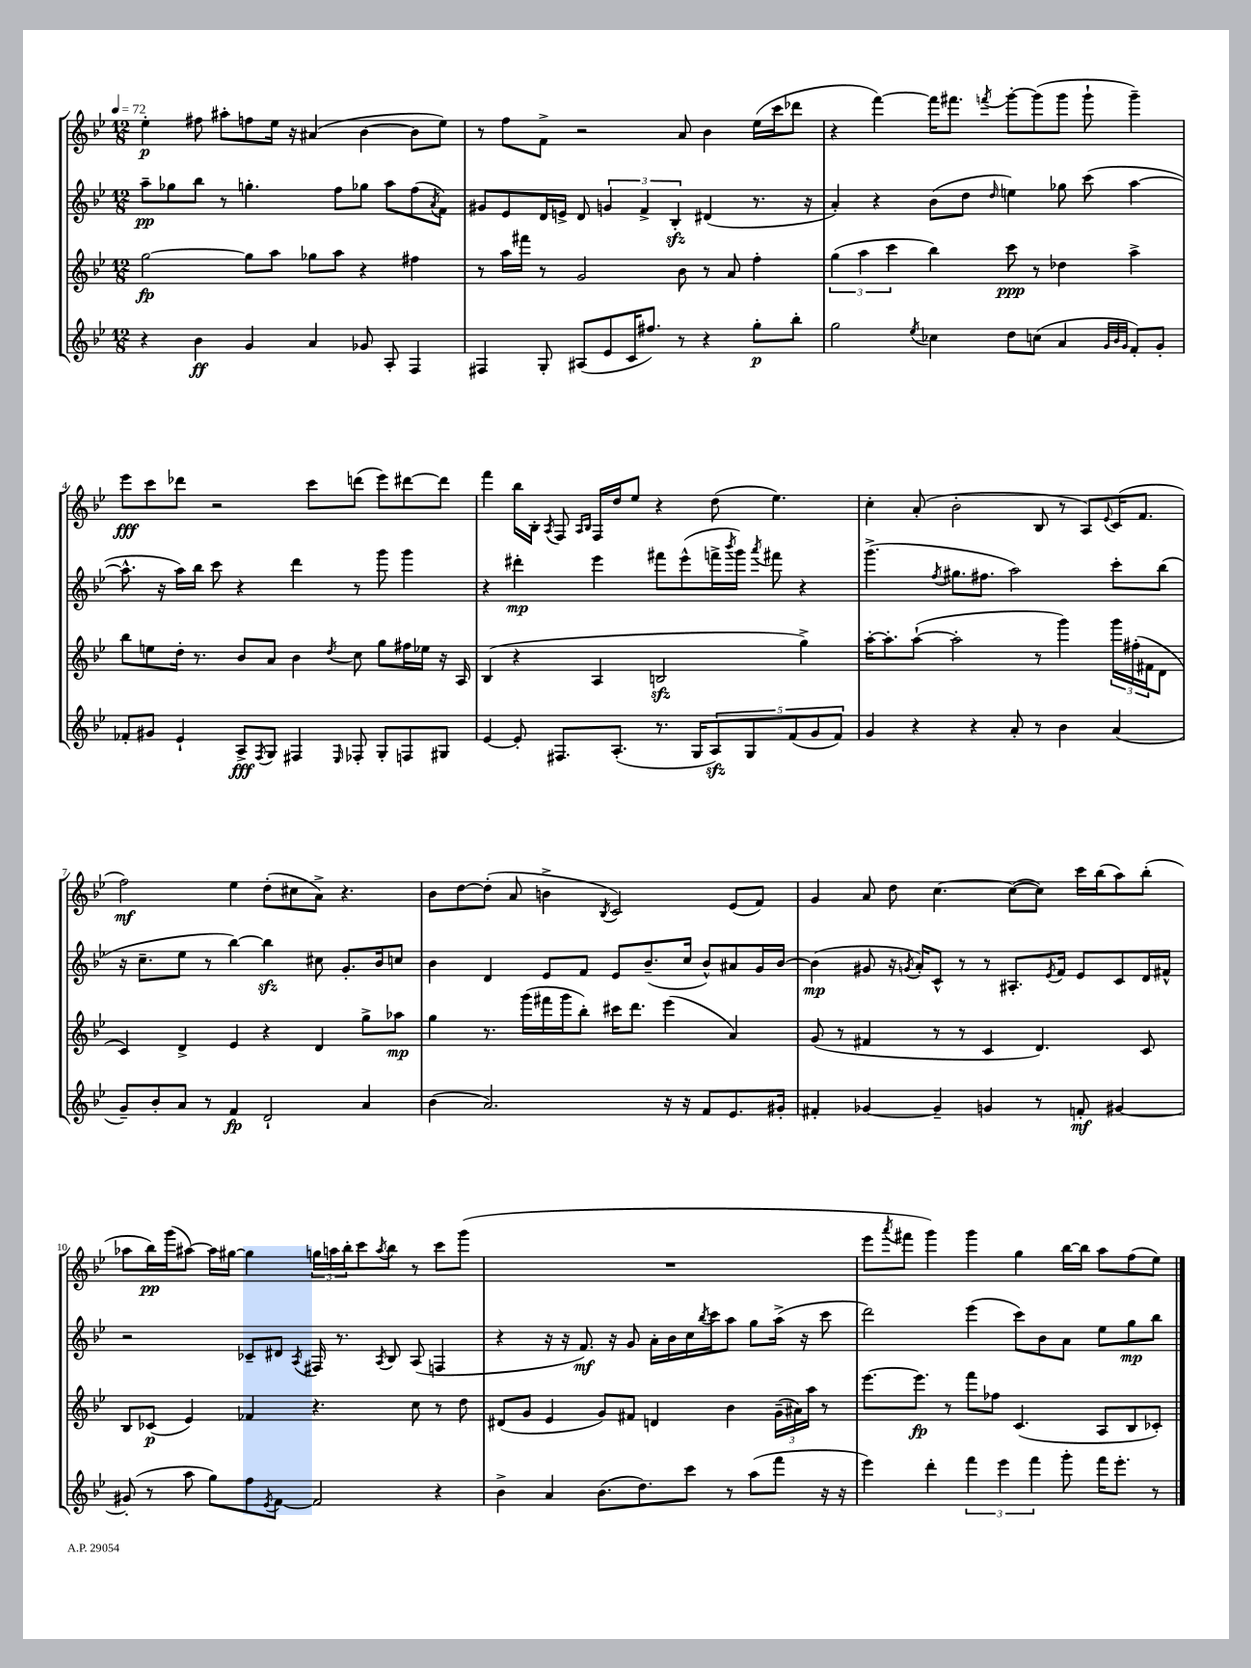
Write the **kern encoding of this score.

**kern	**kern	**kern	**kern
*staff4	*staff3	*staff2	*staff1
*clefG2	*clefG2	*clefG2	*clefG2
*k[b-e-]	*k[b-e-]	*k[b-e-]	*k[b-e-]
*M12/8	*M12/8	*M12/8	*M12/8
*MM72	*MM72	*MM72	*MM72
4r	[2gg	8aa~	4ee-'
.	.	8gg-	.
4b-	.	8bb-	8ff#
.	.	8r	8aa#'
4g	8gg]	4.gg'	8ff
.	8aa	.	16ee-
.	.	.	16r
4a	8gg-	.	(4a#
.	8aa	8ff	.
8g-	4r	8gg-	[4b-
8A'	.	8aa	.
4F	4ff#	(8ff	8b-]
.	.	8qa	.
.	.	8f)	8ee-)
=	=	=	=
4F#	8r	8g#	8r
.	16aa	8e-	8ff
.	16fff#	.	.
8G'	8r	16d	8f^
.	.	16e^	.
(8A#	2g	8d	2r
8e-	.	6g	.
16c	.	.	.
.	.	6f^	.
8.ff#)	.	.	.
.	.	6B-'	.
8r	8b-	.	8a
4r	8r	(4d#	4b-
.	8a	.	.
8gg'	4ff'	8.r	(16ee-
.	.	.	16ccc
8bb-'	.	.	8ddd-
.	.	16r	.
=	=	=	=
2gg	(6gg	4a')	4r
.	6aa	.	.
.	.	4r	[4fff)
.	6ccc	.	.
8qee-	.	.	.
4cc-	4bb-)	(8b-	16fff]
.	.	.	8.fff#
.	.	8dd	.
.	.	16qqdd	8qfff
8dd	8ccc	4ee)	[8ggg'
(8cc	8r	.	(8ggg]
4a	4dd-	8gg-	8ggg
.	.	(8ccc	8ggg`
32qqg	.	.	.
32qqb-	.	.	.
32qqg	.	.	.
8f')	4aa^	[4aa	4ggg~)
8g'	.	.	.
=	=	=	=
8f-'	8bb-	8.aa^^]	8eee-
8g#	8ee	.	8ccc
.	.	16r	.
4e-`	16dd'	16aa)	8ddd-
.	8.r	16bb-	.
.	.	8ccc	2r
8A^	8b-	4r	.
8qF	.	.	.
8G	8a	.	.
4F#	4b-	4ddd	.
.	.	.	8ccc
16qqE-	8qdd	.	.
8F-'	8cc	8r	(8ddd
8G'	8gg	8ggg	8eee-)
8F	16ff#	4ggg	[8ddd#
.	16ee-	.	.
8G#	16r	.	8ddd#]
.	16A	.	.
=	=	=	=
[4e-	(4B-	4r	4fff
8e-']	4r	4ddd#'	16bb-
.	.	.	16B-'
.	.	.	8qA
8.F#	.	.	8F
.	.	.	16qqA
.	.	.	16qqB-
.	4A	4eee-	16F
(8.A'	.	.	16dd
.	.	.	8ee-
8.r	2B	8fff#	4r
.	.	(8eee-^^	.
16G	.	.	.
10A)	.	16fff^	(8dd
.	.	8qbbb-	.
.	.	16ggg)	.
10G	.	.	.
.	.	8qaaa	.
.	.	8fff#	4.ee-)
(10f	.	.	.
.	4gg^)	4r	.
10g	.	.	.
10f)	.	.	.
=	=	=	=
4g	[16aa'	(4.ggg^	4cc'
.	8.aa']	.	.
4r	([8aa`	.	(8a'
.	.	8qff	.
.	2aa']	8.gg#	2b-'
4r	.	.	.
.	.	8.ff#	.
8a'	.	2aa)	.
8r	8r	.	8B-
4b-	4ggg)	.	8r
.	.	.	8A)
.	.	.	8qqe-
(4a	24ggg	8ccc'	(16c
.	(24ff#'	.	.
.	.	.	8.f
.	24f#	.	.
.	8d	(8bb-	.
=	=	=	=
8g~)	4c)	16r	2ff)
.	.	8.cc~	.
8b-'	.	.	.
8a	4d^	8ee-	.
8r	.	8r	.
4f	4e-	[4bb-)	4ee-
2d`	4r	4bb-]	(8dd'
.	.	.	8cc#
.	4d	8cc#	8a^)
.	.	8.g'	4.r
4a	8gg^	.	.
.	.	16b-	.
.	8aa-	8cc	.
=	=	=	=
(4b-	4gg	4b-	8b-
.	.	.	[8dd
2.a)	8.r	4d	(8dd']
.	.	.	8a
.	(16ggg	.	.
.	16fff#	8e-	4b^
.	16ggg	.	.
.	8bb-')	8f	.
.	.	.	8qB-
.	16ccc#	8e-	2c)
.	8.ddd	.	.
.	.	(8.b-~	.
16r	(4eee-	.	.
16r	.	16cc	.
8f	.	8b-^^)	.
8.e-	4a)	8a#	(8e-
.	.	16g	8f)
16g#'	.	[16b-	.
=	=	=	=
4f#'	(8g	(4b-]	4g
.	8r	.	.
[4g-	4f#	8g#	8a
.	.	16r	8dd
.	.	8qg	.
.	.	16a')	.
4g-~]	8r	8c^^	[4.cc
.	8r	8r	.
4g	4c	8r	.
.	.	8.A#'	(8cc_
8r	4.d)	.	8cc])
.	.	8qe-	.
.	.	16f	.
8f'	.	8e-	16ccc
.	.	.	(16bb-
[4g#	.	8c	8aa)
.	8c	16d	(8bb-'
.	.	16f#^^	.
=	=	=	=
(8g#']	8B-	2r	8aa-
8r	(8c-	.	16bb-)
.	.	.	(16ggg
8aa	4e-)	.	[8aa#)
8gg)	.	.	16aa#]
.	.	.	[16gg#
8ff	4f-	8c-~	4gg#]
8qe-	.	.	.
[8f	.	8d#	.
.	.	8qA	.
2f]	4.r	16F#	24gg
.	.	.	24aa
.	.	8.r	.
.	.	.	24bb-'
.	.	.	8ccc
.	.	8qA	8qaa
.	.	8B-	8bb-
.	8cc	(8A	8r
4r	8r	4F	8ccc
.	8dd	.	(8ggg
=	=	=	=
4b-^	(8d#	4r	1.r
.	8g	.	.
4a	4e-	16r	.
.	.	16r	.
.	.	8.f)	.
(8.b-	8g)	.	.
.	.	16r	.
.	8f#	8g	.
8.dd)	.	.	.
.	4d	16a'	.
.	.	16b-	.
8ccc	.	16cc	.
.	.	8qbb-	.
.	.	16ccc	.
8r	4b-	8aa	.
(8aa	.	8gg	.
8fff	(24g~	(16aa^	.
.	24a#)	.	.
.	.	16r	.
.	24aa	.	.
16r	8r	8ccc	.
16r	.	.	.
=	=	=	=
4eee-)	[8.eee-	2ddd)	8eee-
.	.	.	8qaaa
.	.	.	8fff#
.	8.eee-]	.	.
4ddd'	.	.	4ggg)
.	8r	.	.
6fff	8fff	(4eee-	4ggg
.	8ff-	.	.
6eee-	.	.	.
.	(4.c	8ccc)	4gg
6fff	.	.	.
.	.	8b-	.
8ggg'	.	8a	[16bb-
.	.	.	16bb-]
16fff	8A	8ee-	8aa
8.eee-'	.	.	.
.	8B-	8gg	(8ff
8r	8c-')	8bb-	8ee-)
==	==	==	==
*-	*-	*-	*-
